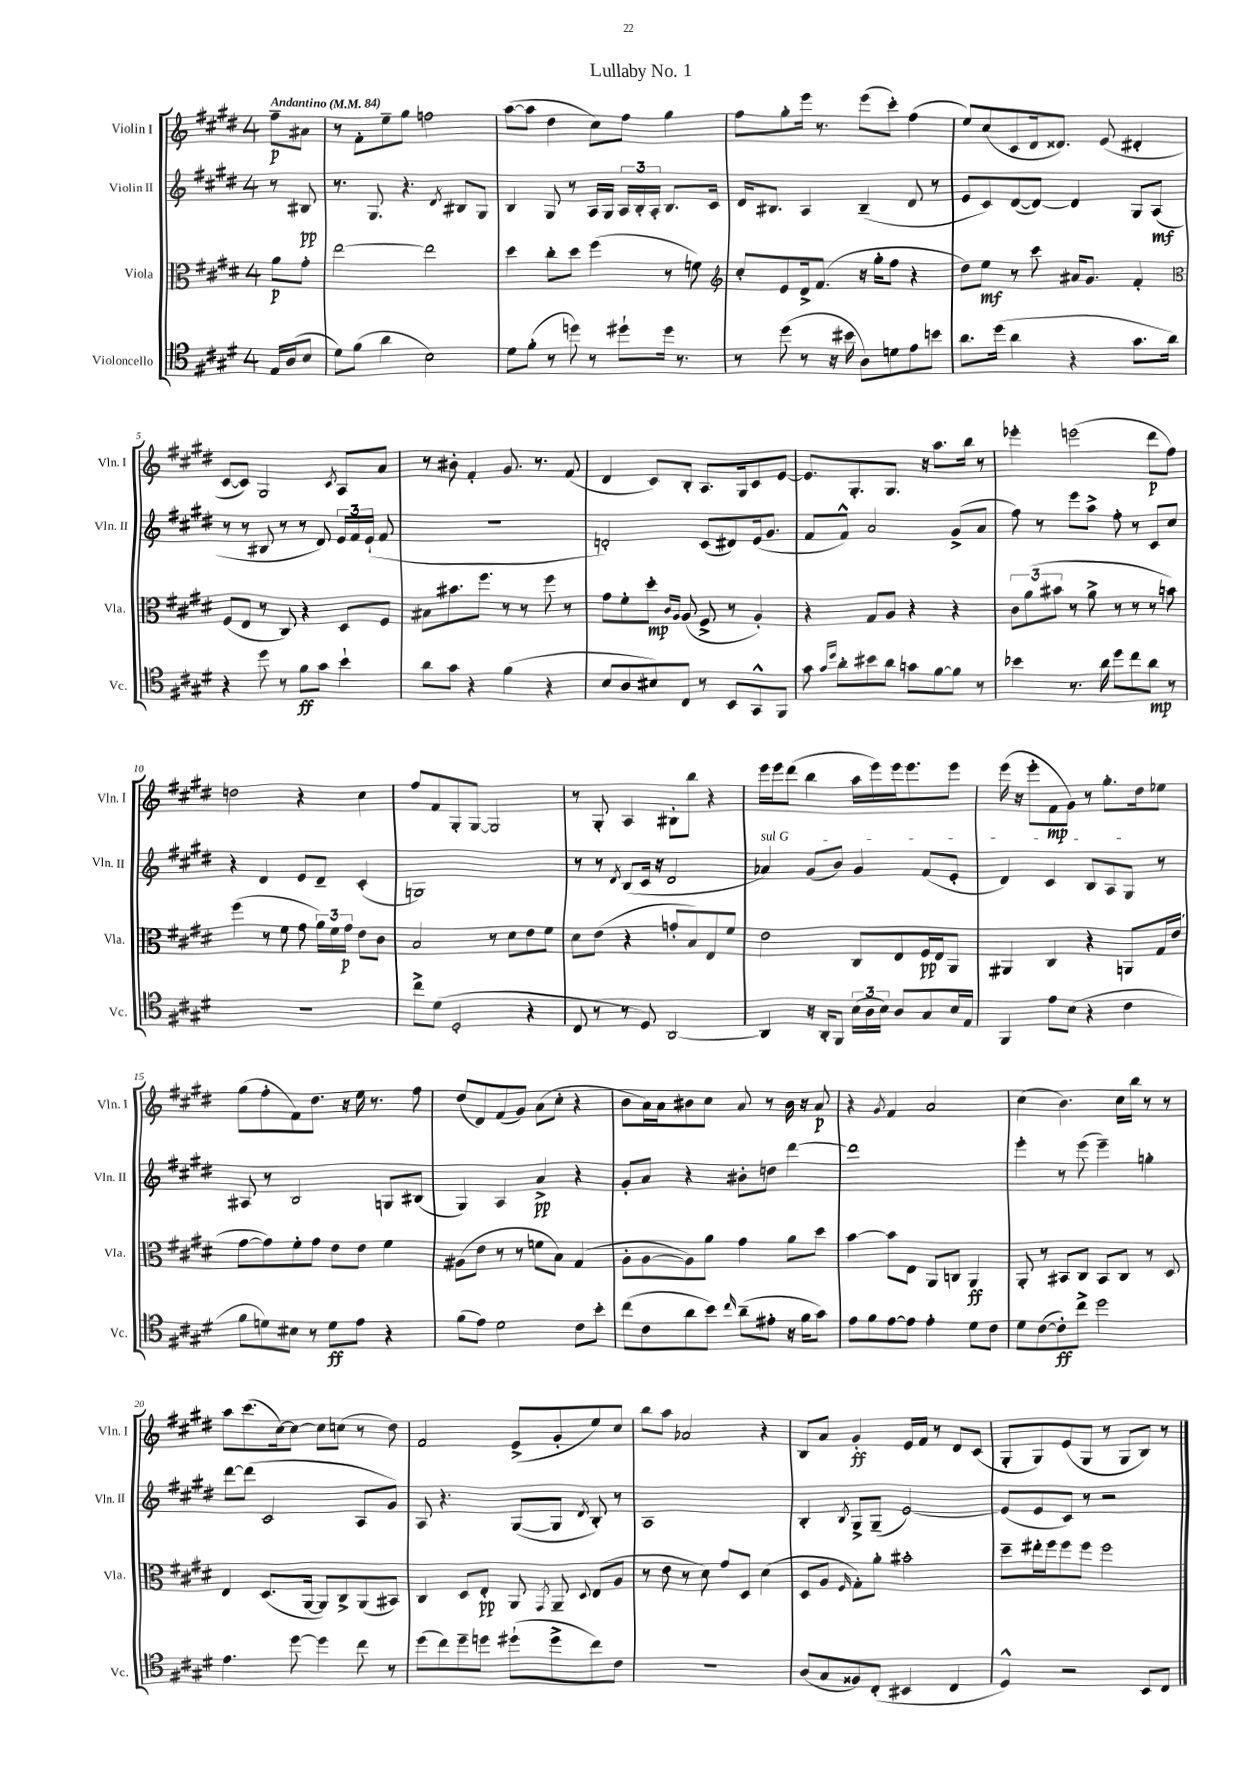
\header { title = "Lullaby No. 1" }
<<
\new StaffGroup <<
\new Staff = "s0" \with { instrumentName = "Violin I" shortInstrumentName = "Vln. I" } {
    \clef treble \key e \major \once \override Staff.TimeSignature.style = #'single-digit \time 4/4 \partial 4 \tempo "Andantino" 4 = 84
    \autoBeamOff fis''8[--\p ais'8] |
    r8 fis'8[-. e''8-- gis''8] f''2 |
    a''8[~( a''8] dis''4 cis''8[) fis''8] gis''4 |
    fis''8[ gis''8-. e'''16] r8. e'''8[( cis'''8]-.) fis''4( |
    e''8[) cis''8( cis'8 dis'16 disis'8.]) e'8( dis'4-. |
    cis'8[~ cis'8]) gis2 \acciaccatura { cis'8 } a8[ a'8] |
    r8 bis'8-. fis'4-. gis'8. r8. fis'8( |
    dis'4 cis'8[) b8]-. a8.[ gis16 cis'8 e'8]~ |
    e'8.[ gis8.-. gis8.] r16 a''8.[ b''16] r8 |
    ees'''4-. e'''2( dis'''8[\p fis''8]) |
    d''2 r4 cis''4 |
    fis''8[ fis'8 gis8-. gis8]~ gis2 |
    r8 gis8-. a4 bis8[-. b''8] r4 |
    e'''16[ e'''16 dis'''8]( b''4 a''16[ e'''16) e'''16 e'''8. e'''8] |
    e'''16( r16 e'''8[-. fis'8\mp gis'8]) r8 gis''8.[-. dis''16 ees''8] |
    gis''8[( fis''8-. fis'8) dis''8.] r16 e''16 r8. fis''8 |
    dis''8[( dis'8) fis'8( gis'8]) a'8[( cis''8]-. r4 |
    b'8[ a'16) a'16 bis'8 cis''8] a'8 r8 bis'16 r16 a'8\p |
    r4 \acciaccatura { gis'8 } fis'4 a'2 |
    cis''4( b'4.) cis''16[ b''16] r8 r8 |
    a''8[ cis'''8.( cis''16~) cis''8]~ cis''8[ c''8]( r8 dis''8) |
    fis'2 e'8[->( gis'8-. e''8) cis''8] |
    b''8[ a''8] aes'2 r4 |
    b8[ a'8] gis'4-.\ff e'16[ fis'16] r8 dis'8[ cis'8]( |
    gis8[-. gis8) e'8( gis8] r8 gis8[ b8]) r8 \bar "|." |
}
\new Staff = "s1" \with { instrumentName = "Violin II" shortInstrumentName = "Vln. II" } {
    \clef treble \key e \major \once \override Staff.TimeSignature.style = #'single-digit \time 4/4 \partial 4
    \autoBeamOff r8 bis8\pp |
    r8. gis8. r4. \acciaccatura { dis'8 } bis8[ gis8] |
    b4 gis8 r8 a16[ gis16] \tuplet 3/2 { a16[ b16-. a16]-. } b8.[ cis'16] |
    dis'16[ bis8.] a4 bis4--( dis'8 r8 |
    e'8[ cis'8) dis'8~( dis'8]~) dis'4 gis8[ a8]\mf( |
    r8 r8 bis8 r8 r8 dis'8) \tuplet 3/2 { e'16[ fis'16 e'16]-!( } fis'8 |
    r1 |
    d'2-.) cis'8[( dis'8) e'16( gis'8.] |
    fis'8[ fis'8]-^) a'2 gis'8[->( a'8] |
    fis''8) r8 e'''8[ a''8]-> fis''8-. r8 cis'8[ cis''8] |
    r4 dis'4 e'8[ dis'8]-- cis'4-.( |
    g1) |
    r8 r8 \acciaccatura { dis'8 } b8[( cis'16] r16 dis'2 |
    \once \override TextSpanner.bound-details.left.text = \markup { \italic "sul G" } aes'4\startTextSpan) gis'8[( b'8]) gis'4 fis'8[( e'8]-. |
    dis'4) cis'4 b8[ a8 gis8]\stopTextSpan r8 |
    ais8 r8 b2 g8[ bis8]( |
    gis4) a4 a'4->\pp r4 |
    gis'8[-. a'8] r4 bis'8[-. d''8] dis'''4~ |
    dis'''1 |
    e'''4-. r8 e'''8( e'''4--) g''4-. |
    dis'''8[~ dis'''8]( cis'2 a8[ gis'8]) |
    a8 r4. gis8[~( gis8] \acciaccatura { dis'8 } b8-.) r8 |
    a1 |
    b4-. \acciaccatura { b8 } gis8[-> gis8]--( e'2~) |
    e'8[( e'8 cis'8]) r8 r2 \bar "|." |
}
\new Staff = "s2" \with { instrumentName = "Viola" shortInstrumentName = "Vla." } {
    \clef alto \key e \major \once \override Staff.TimeSignature.style = #'single-digit \time 4/4 \partial 4
    \autoBeamOff a'8[\p gis'8]-. |
    e''2~ e''2 |
    dis''4 cis''8[-. dis''8] fis''4( r8 f'8) |
    \clef treble cis''8[-. e'8 dis'16-> fis'8.]( r16 gis''16[-. fis''8] r4 |
    dis''8[) e''8]\mf r8 cis'''8 ais'16[ gis'8.] fis'4-. |
    \clef alto fis8[( e8] r8 cis8) r4 dis8[ fis8] |
    bis8[ bis'8. fis''8.] r8 r8 fis''8 r8 |
    gis'8[ fis'8-. dis''8]-.\mp \grace { cis'16[ a16] } a8( fis8-> r8 a4-.) |
    r4 gis8[ a8] r4 r4 |
    \tuplet 3/2 { cis'8[ a'8( bis'8] } r8 a'8-> r8 r8 r8 b'8) |
    fis''4( r8 fis'8 gis'8 \tuplet 3/2 { a'16[) fis'16 gis'16]\p } e'8[ cis'8] |
    b2 r8 dis'8[ e'8 fis'8] |
    dis'8[ e'8]( r4 g'8[-. b8) e8 fis'8] |
    e'2 cis8[ e8 fis16\pp e16 a,8] |
    ais,4 cis4 r4 a,8[ gis16 e'16]( |
    gis'8[~ gis'8) fis'8-. gis'8] e'8[ e'8] fis'4 |
    ais8[( e'8] r8 r8 f'8[ b8]) gis4( |
    a8[-. a8~ a8) a'8] gis'4 a'8[ dis''8] |
    b'4~ b'8[ e8] a,8[ c8] a,4\ff |
    a,8-. r8 bis,8[ cis8] bis,8[ cis8] r8 dis8 |
    e4 dis8.[( a,16]~ a,8[) cis8-> a,8( bis,8]) |
    cis4 dis8[ e8]-.\pp a,8 \acciaccatura { gis,8 } a,8-- \appoggiatura { dis8 } e8[( a8] |
    r8 e'8 r8 dis'8) gis'8[ dis8] dis'4( |
    dis8[ a8] \grace { fis16 } gis8[-.) a'8]-. bis'2-. |
    dis''8[-- eis''16-. fis''16 fis''8 fis''8] fis''2 \bar "|." |
}
\new Staff = "s3" \with { instrumentName = "Violoncello" shortInstrumentName = "Vc." } {
    \clef tenor \key e \major \once \override Staff.TimeSignature.style = #'single-digit \time 4/4 \partial 4
    \autoBeamOff e16[ a16( b8] |
    dis'8[) fis'8]( a'4 b2) |
    dis'8[ fis'8]-.( r8 d''8) r8 dis''8[-! dis''16] r8. |
    r8 dis''8( r8 r16 bis'16 a8[) d'8 e'8 b'8] |
    a'8.[ dis''16]( a'4 r4 gis'8.[ a'16]) |
    r4 dis''8 r8 fis'8[\ff gis'8] b'4-! |
    a'8[ gis'8] r4 fis'4( r4 |
    b8[ a8 bis8) cis8] r8 b,8[ gis,8-^ fis,8] |
    gis'8 \grace { gis'16[ dis''16] } a'8[-. bis'8 a'8] g'8[ fis'8~ fis'8] r8 |
    bes'4 r8. a'16 dis''8[ cis''8 a'8]\mp r8 |
    R1 |
    cis''8[-> dis'8]( dis2-. r4 |
    cis8 r8 r8 dis8) a,2~ |
    a,4 r16 a,16[-. fis,8] \tuplet 3/2 { b16[( a16 b16]) } a8[ gis8 b16 e16] |
    fis,4 e'8[ b8]( r4 cis'4 |
    fis'8[ d'8) bis8] r8 d'8[\ff e'8] r4 |
    fis'8[( e'8]) dis'2 cis'8[ b'8]-. |
    cis''8[( cis'8 a'8 b'8]) \grace { cis''16 } a'8[--( eis'8]-. r16 fis'16[ gis'8]) |
    e'8[ fis'8 e'8~ e'8] e'4-. dis'8[ cis'8] |
    dis'8[ cis'8~( cis'8-.\ff) cis''8]-> dis''2 |
    e'4. dis''8~ dis''4 cis''8 r8 |
    dis''8[( cis''8) dis''8-- d''8] dis''8[-!( dis''8-> cis''8) cis'8] |
    R1 |
    a8[( gis8 fisis8) cis8]-.( bis,4 cis4 |
    dis4-^) r2 b,8[ cis8] \bar "|." |
}
>>
>>
